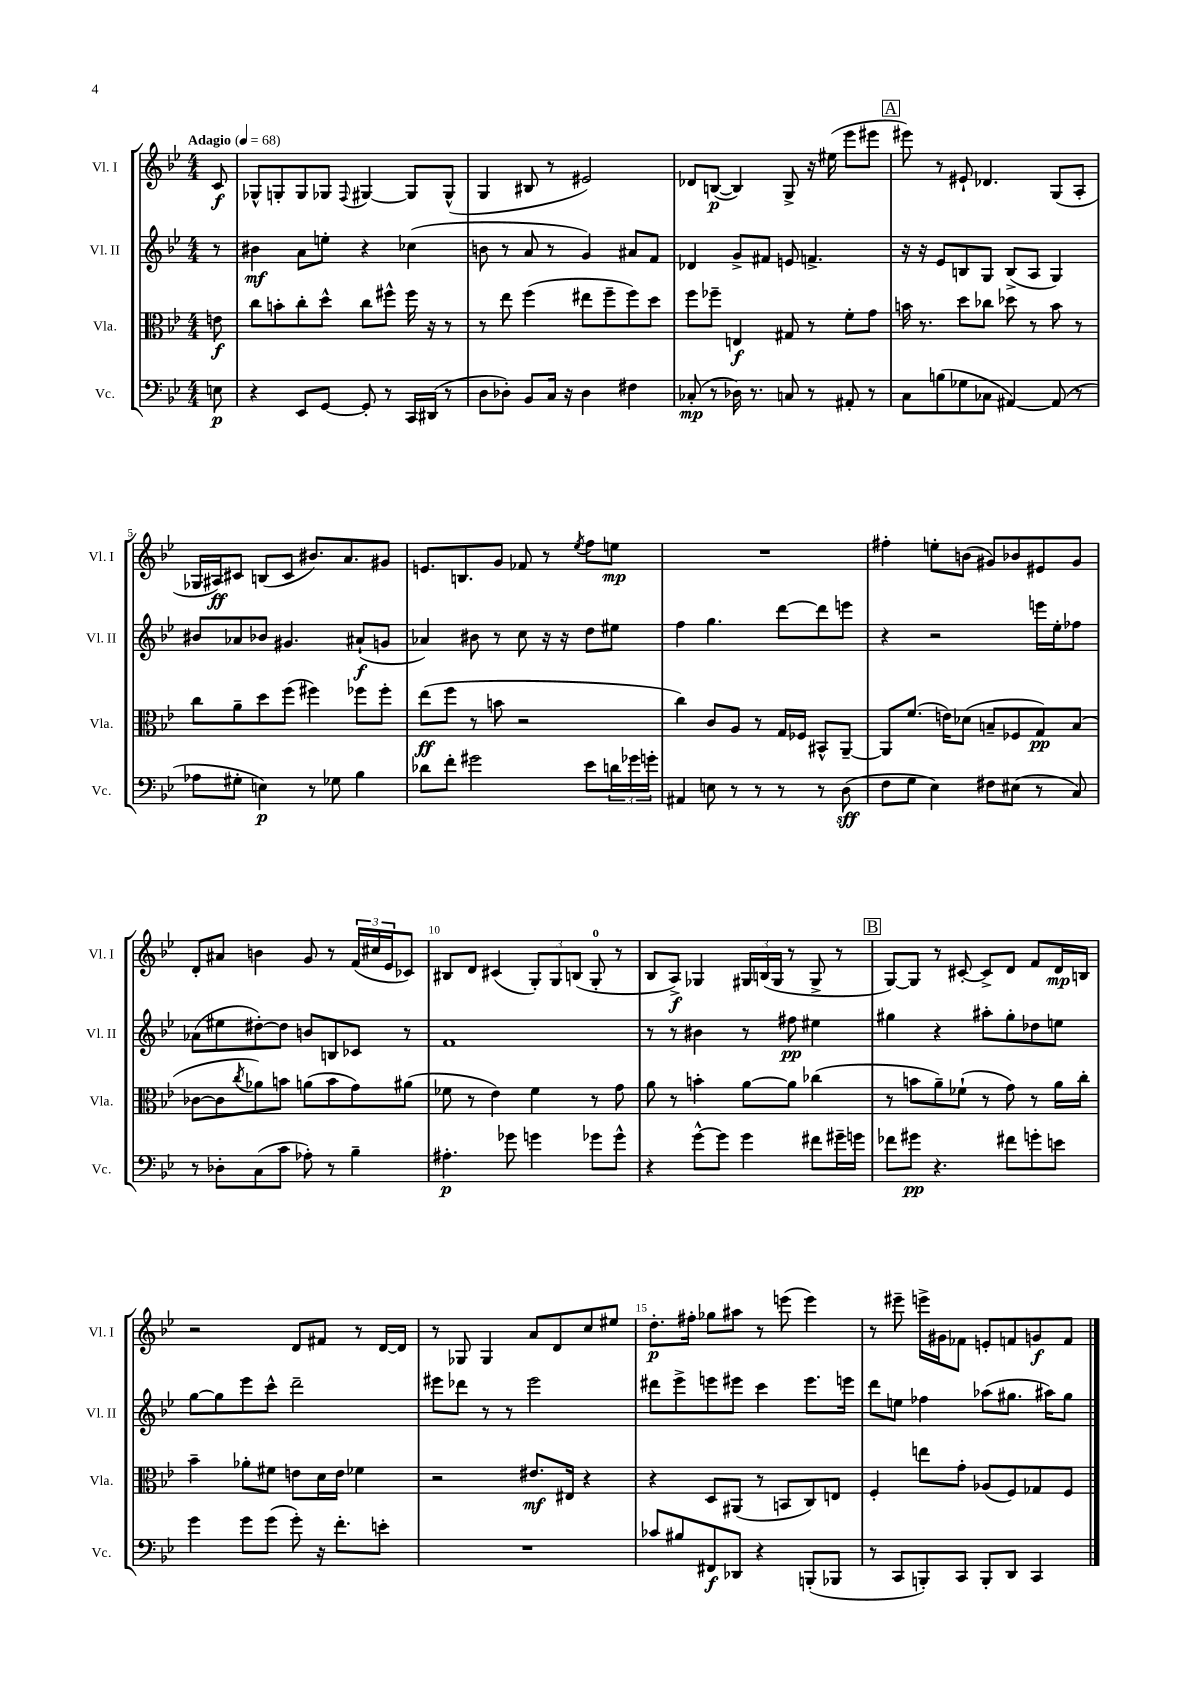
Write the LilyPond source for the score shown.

<<
\new StaffGroup <<
\new Staff = "s0" \with { instrumentName = "Vl. I" shortInstrumentName = "Vl. I" } {
    \clef treble \key bes \major \numericTimeSignature \time 4/4 \partial 8 \tempo "Adagio" 4 = 68
    c'8\f |
    ges8-^ g8-. g8 ges8 \appoggiatura { f8 } gis4~ gis8 gis8-^( |
    g4 bis8 r8 eis'2) |
    des'8 b8~\p( b4) g8-> r16 eis''16( ees'''8 eis'''8 |
    \mark \markup { \box "A" } eis'''8) r8 eis'8-! des'4. g8( a8-. |
    ges16 ais16\ff) cis'8 b8( cis'8 bis'8.) a'8. gis'8 |
    e'8. b8. g'8 fes'8 r8 \acciaccatura { ees''8 } f''8 e''8\mp |
    R1 |
    fis''4-. e''8-. b'8( gis'8) bes'8 eis'8 gis'8 |
    d'8-. ais'8 b'4 g'8 r8 \tuplet 3/2 { f'16( cis''16 ees'16 } ces'8) |
    bis8 d'8 cis'4( \tuplet 3/2 { g8-.) g8 b8( } g8-0-. r8 |
    bes8 a8->\f) ges4 \tuplet 3/2 { gis16 b16( gis16 } r8 gis8-> r8 |
    \mark \markup { \box "B" } g8~) g8 r8 cis'8~-. cis'8-> d'8 f'8 d'16\mp b16 |
    r2 d'8 fis'8 r8 d'16~ d'16 |
    r8 ges8 ges4 a'8 d'8 c''8 eis''8 |
    d''8.-.\p fis''16-. ges''8 ais''8 r8 e'''8( e'''4) |
    r8 eis'''8-- e'''16-> gis'16 fes'8 e'8-. f'8 g'8\f f'8 \bar "|." |
}
\new Staff = "s1" \with { instrumentName = "Vl. II" shortInstrumentName = "Vl. II" } {
    \clef treble \key bes \major \numericTimeSignature \time 4/4 \partial 8
    r8 |
    bis'4\mf a'8 e''8-. r4 ces''4( |
    b'8 r8 a'8 r8 g'4) ais'8 f'8 |
    des'4 g'8-> fis'8 e'8 f'4.-> |
    \mark \markup { \box "A" } r16 r16 ees'8 b8 g8 b8->( a8 g4) |
    bis'8 aes'8 bes'8 gis'4. ais'8-!\f( g'8 |
    aes'4) bis'8 r8 c''8 r16 r16 d''8 eis''8 |
    f''4 g''4. d'''8~ d'''8 e'''8 |
    r4 r2 e'''16 ees''16-. fes''8 |
    aes'8( eis''8 dis''8~-.) dis''8 b'8 b8 ces'8 r8 |
    f'1 |
    r8 r8 bis'4 r8 fis''8\pp eis''4 |
    \mark \markup { \box "B" } gis''4 r4 ais''8-. gis''8-. des''8 e''8 |
    g''8~ g''8 ees'''8 c'''8-^ d'''2-- |
    eis'''8 des'''8 r8 r8 eis'''2 |
    dis'''8 ees'''8-> e'''8 eis'''8 c'''4 eis'''8. e'''16 |
    d'''8 e''8 fes''4 aes''8( gis''8. ais''16) gis''8 \bar "|." |
}
\new Staff = "s2" \with { instrumentName = "Vla." shortInstrumentName = "Vla." } {
    \clef alto \key bes \major \numericTimeSignature \time 4/4 \partial 8
    e'8\f |
    c''8 b'8-. c''8-. d''8-^ c''8 fis''8-^ fis''16 r16 r8 |
    r8 ees''8 f''4( eis''8 f''8-- f''8) d''8 |
    f''8 fes''8-- e4\f gis8 r8 f'8-. g'8 |
    \mark \markup { \box "A" } b'16 r8. d''8 ces''8 des''8 r8 b'8 r8 |
    c''8 a'8-- d''8 f''8( fis''4) fes''8 fes''8-. |
    ees''8\ff( f''8 r8 b'8 r2 |
    c''4) c'8 a8 r8 g16 fes16 bis,8-^ a,8~-- |
    a,8 f'8.( e'16) des'8( b8-- fes8 g8\pp) b8( |
    ces'8~ ces'8 \acciaccatura { c''8 } aes'8) b'8 a'8( b'8 g'8) ais'8( |
    fes'8 r8 ees'4) fes'4 r8 g'8 |
    a'8 r8 b'4-. a'8~ a'8 ces''4( |
    \mark \markup { \box "B" } r8 b'8 a'8--) fes'8-!( r8 g'8) r8 a'16 c''16-. |
    bes'4-- aes'8-. fis'8 e'8 d'16 e'16 fes'4 |
    r2 eis'8.\mf eis16 r4 |
    r4 d8 ais,8( r8 b,8 c8) e8 |
    f4-. e''8 g'8-. aes8( f8) ges8 f8 \bar "|." |
}
\new Staff = "s3" \with { instrumentName = "Vc." shortInstrumentName = "Vc." } {
    \clef bass \key bes \major \numericTimeSignature \time 4/4 \partial 8
    e8\p |
    r4 ees,8 g,8~ g,8-. r8 c,16 dis,16( r8 |
    d8 des8-.) bes,8 c16 r16 des4 fis4 |
    ces8-.\mp( r8 des16) r8. c8 r8 ais,8-. r8 |
    \mark \markup { \box "A" } c8 b8( ges8 ces8 ais,4~) ais,8( r8 |
    aes8 gis8-. e4\p) r8 ges8 bes4 |
    des'8 f'8-. gis'2 ees'8 \tuplet 3/2 { d'16 ges'16 g'16-. } |
    ais,4 e8 r8 r8 r8 r8 d8\sff( |
    f8 g8 ees4) fis8 eis8( r8 c8) |
    r8 des8-. c8( c'8 aes8-.) r8 bes4-- |
    ais4.-.\p ges'8 g'4 ges'8 ges'8-^ |
    r4 g'8~-^ g'8 g'4 fis'8 gis'16-- g'16 |
    \mark \markup { \box "B" } fes'8 gis'8\pp r4. fis'8 g'8-. e'8 |
    g'4 g'8 g'8( g'8-.) r16 f'8.-. e'8-. |
    R1 |
    ces'8 bis8 fis,8\f des,8 r4 b,,8-.( bes,,8 |
    r8 c,8 b,,8-.) c,8 b,,8-. d,8 c,4 \bar "|." |
}
>>
>>
\layout { \context { \Score \override BarNumber.break-visibility = ##(#f #t #t) barNumberVisibility = #(every-nth-bar-number-visible 5) } }
